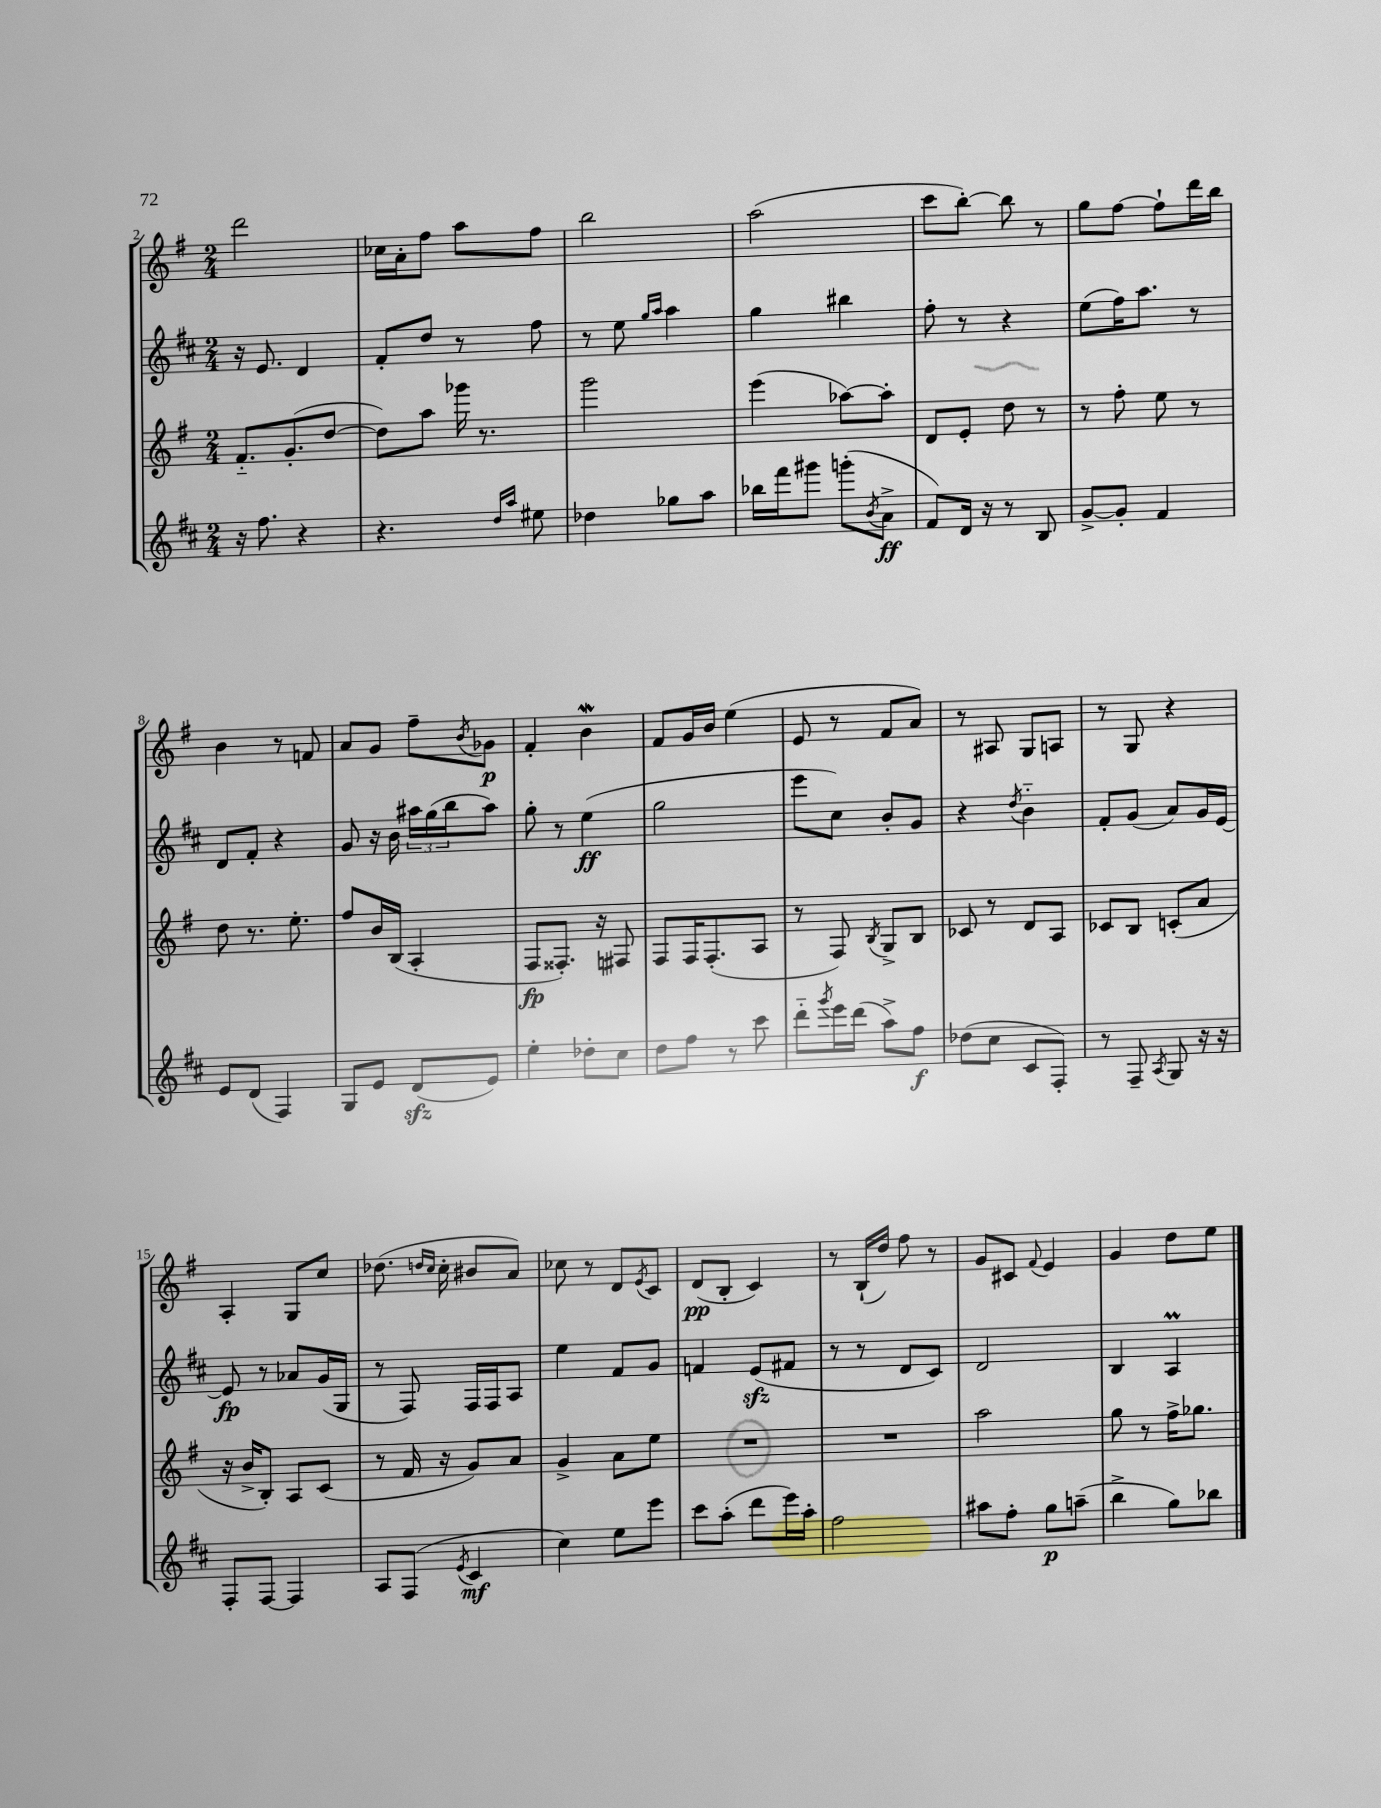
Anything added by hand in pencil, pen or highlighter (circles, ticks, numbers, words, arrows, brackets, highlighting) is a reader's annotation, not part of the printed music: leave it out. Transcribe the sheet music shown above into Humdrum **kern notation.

**kern	**kern	**kern	**kern
*staff4	*staff3	*staff2	*staff1
*clefG2	*clefG2	*clefG2	*clefG2
*k[f#c#]	*k[f#]	*k[f#c#]	*k[f#]
*M2/4	*M2/4	*M2/4	*M2/4
16r	8.f#'~/L	16r	2ddd\
8.ff#\	.	8.e/	.
.	(8.g'/	.	.
4r	.	4d/	.
.	[8dd/J	.	.
=	=	=	=
4.r	8dd\]L)	8f#'/L	16cc-\LL
.	.	.	16a'\J
.	8aa\J	8dd/J	8ff#\J
.	16ggg-\	8r	8aa\L
.	8.r	.	.
16qqdd/LL	.	.	.
16qqaa/JJ	.	.	.
8ee#\	.	8ff#\	8ff#\J
=	=	=	=
4dd-\	2ggg\	8r	2bb\
.	.	8ee\	.
.	.	16qqgg/LL	.
.	.	16qqaa/JJ	.
8gg-\L	.	4aa\	.
8aa\J	.	.	.
=	=	=	=
16bb-\LL	(4eee\	4gg\	(2aa\
16fff#\J	.	.	.
8ggg#\J	.	.	.
(8ggg'\L	[8aa-\L)	4bb#\	.
8qb/	.	.	.
8a^\J	8aa-'\]J	.	.
=	=	=	=
8f#/L)	8d/L	8ff#'\	8ccc\L
16d/Jk	8e'/J	8r	[8bb'\J)
16r	.	.	.
8r	8dd\	4r	8bb\]
8B/	8r	.	8r
=	=	=	=
[8g^/L	8r	(8ee\L	8gg\L
8g'/]J	8ff#'\	16ff#\K)	[8ff#\J
.	.	8.aa\J	.
4f#/	8ee\	.	8ff#`\]L
.	8r	8r	16ddd\L
.	.	.	16bb\JJ
=	=	=	=
8e/L	8dd\	8d/L	4b\
(8d/J	8.r	8f#'/J	.
4F#/)	.	4r	8r
.	8.ee'\	.	.
.	.	.	8f/
=	=	=	=
8G/L	8ff#/L	8g/	8a/L
8e/J	16b/L	16r	8g/J
.	(16B/JJ	16b\	.
(8d/L	4A'/	24aa#\LL	8ff#~\L
.	.	(24gg\	.
.	.	24bb\J	.
.	.	.	8qb/
8e/J)	.	8aa#\J)	8g-\J
=	=	=	=
4ee'\	8F#/L	8gg'\	4f#'/
.	8.F##'/J)	8r	.
8dd-'\L	.	(4ee\	4b\
.	16r	.	.
8cc#\J	8F#/	.	.
=	=	=	=
8dd\L	8F#/L	2gg\	8f#/L
8ff#\J	16F#/K	.	16g/L
.	(8.F#'/	.	16b/JJ
8r	.	.	(4ee\
8ccc#\	8A/J	.	.
=	=	=	=
8ddd'~\L	8r	8eee\L	8e/
8qggg/	.	.	.
16eee\L	8F#/)	8cc#\J)	8r
(16ddd\JJ	.	.	.
.	8qB/	.	.
8aa^\L)	8G^/L	8b'/L	8f#/L
8ff#\J	8B/J	8g/J	8a/J)
=	=	=	=
(8dd-\L	8c-/	4r	8r
8cc#\J	8r	.	8A#/
.	.	8qdd/	.
8c#/L	8d/L	4b'~\	8G/L
8F#'/J)	8A/J	.	8A/J
=	=	=	=
8r	8c-/L	8f#'/L	8r
8F#~/	8B/J	(8g/J	8G/
8qA/	.	.	.
8G/	(8c'/L	8a/L)	4r
16r	8a/J	16g/L	.
16r	.	[16e/JJ	.
=	=	=	=
8F#'/L	16r	8e/]	4A'/
.	16b^/LK	.	.
[8F#/J	8B'/J)	8r	.
4F#/]	8A/L	8a-/L	8G/L
.	(8c/J	(16g/L	8cc/J
.	.	16G/JJ	.
=	=	=	=
8A/L	8r	8r	(8.dd-\
(8F#/J	16f#/	8F#/)	.
.	.	.	16qqdd/LL
.	.	.	16qqcc/JJ
.	16r	.	16cc'\
8qe/	.	.	.
4c#/	8g/L)	16F#/LL	8b#/L
.	.	16F#/J	.
.	8a/J	8A/J	8a/J)
=	=	=	=
4cc#\)	4g^/	4ee\	8cc-\
.	.	.	8r
8ee\L	8a\L	8f#/L	8d/L
.	.	.	8qe/
8eee\J	8ee\J	8g/J	8c/J
=	=	=	=
8ccc#\L	2r	4f/	(8d/L
(8aa'\J	.	.	8B'/J
8ddd\L	.	(8e/L	4c/)
16eee\L)	.	8f#/J	.
16aa'\JJ	.	.	.
=	=	=	=
2ff#\	2r	8r	8r
.	.	8r	(16B`/LL
.	.	.	16dd/JJ)
.	.	8d/L	8ff#\
.	.	8c#/J)	8r
=	=	=	=
8aa#\L	2aa\	2d/	8g/L
8ff#'\J	.	.	8c#/J
.	.	.	8qqf#/
8gg\L	.	.	4e/
(8aa~\J	.	.	.
=	=	=	=
4bb^\	8gg\	4B/	4g/
.	8r	.	.
8gg\L)	16ff#^\LK	4A/	8dd\L
.	8.gg-\J	.	.
8bb-\J	.	.	8ee\J
==	==	==	==
*-	*-	*-	*-
